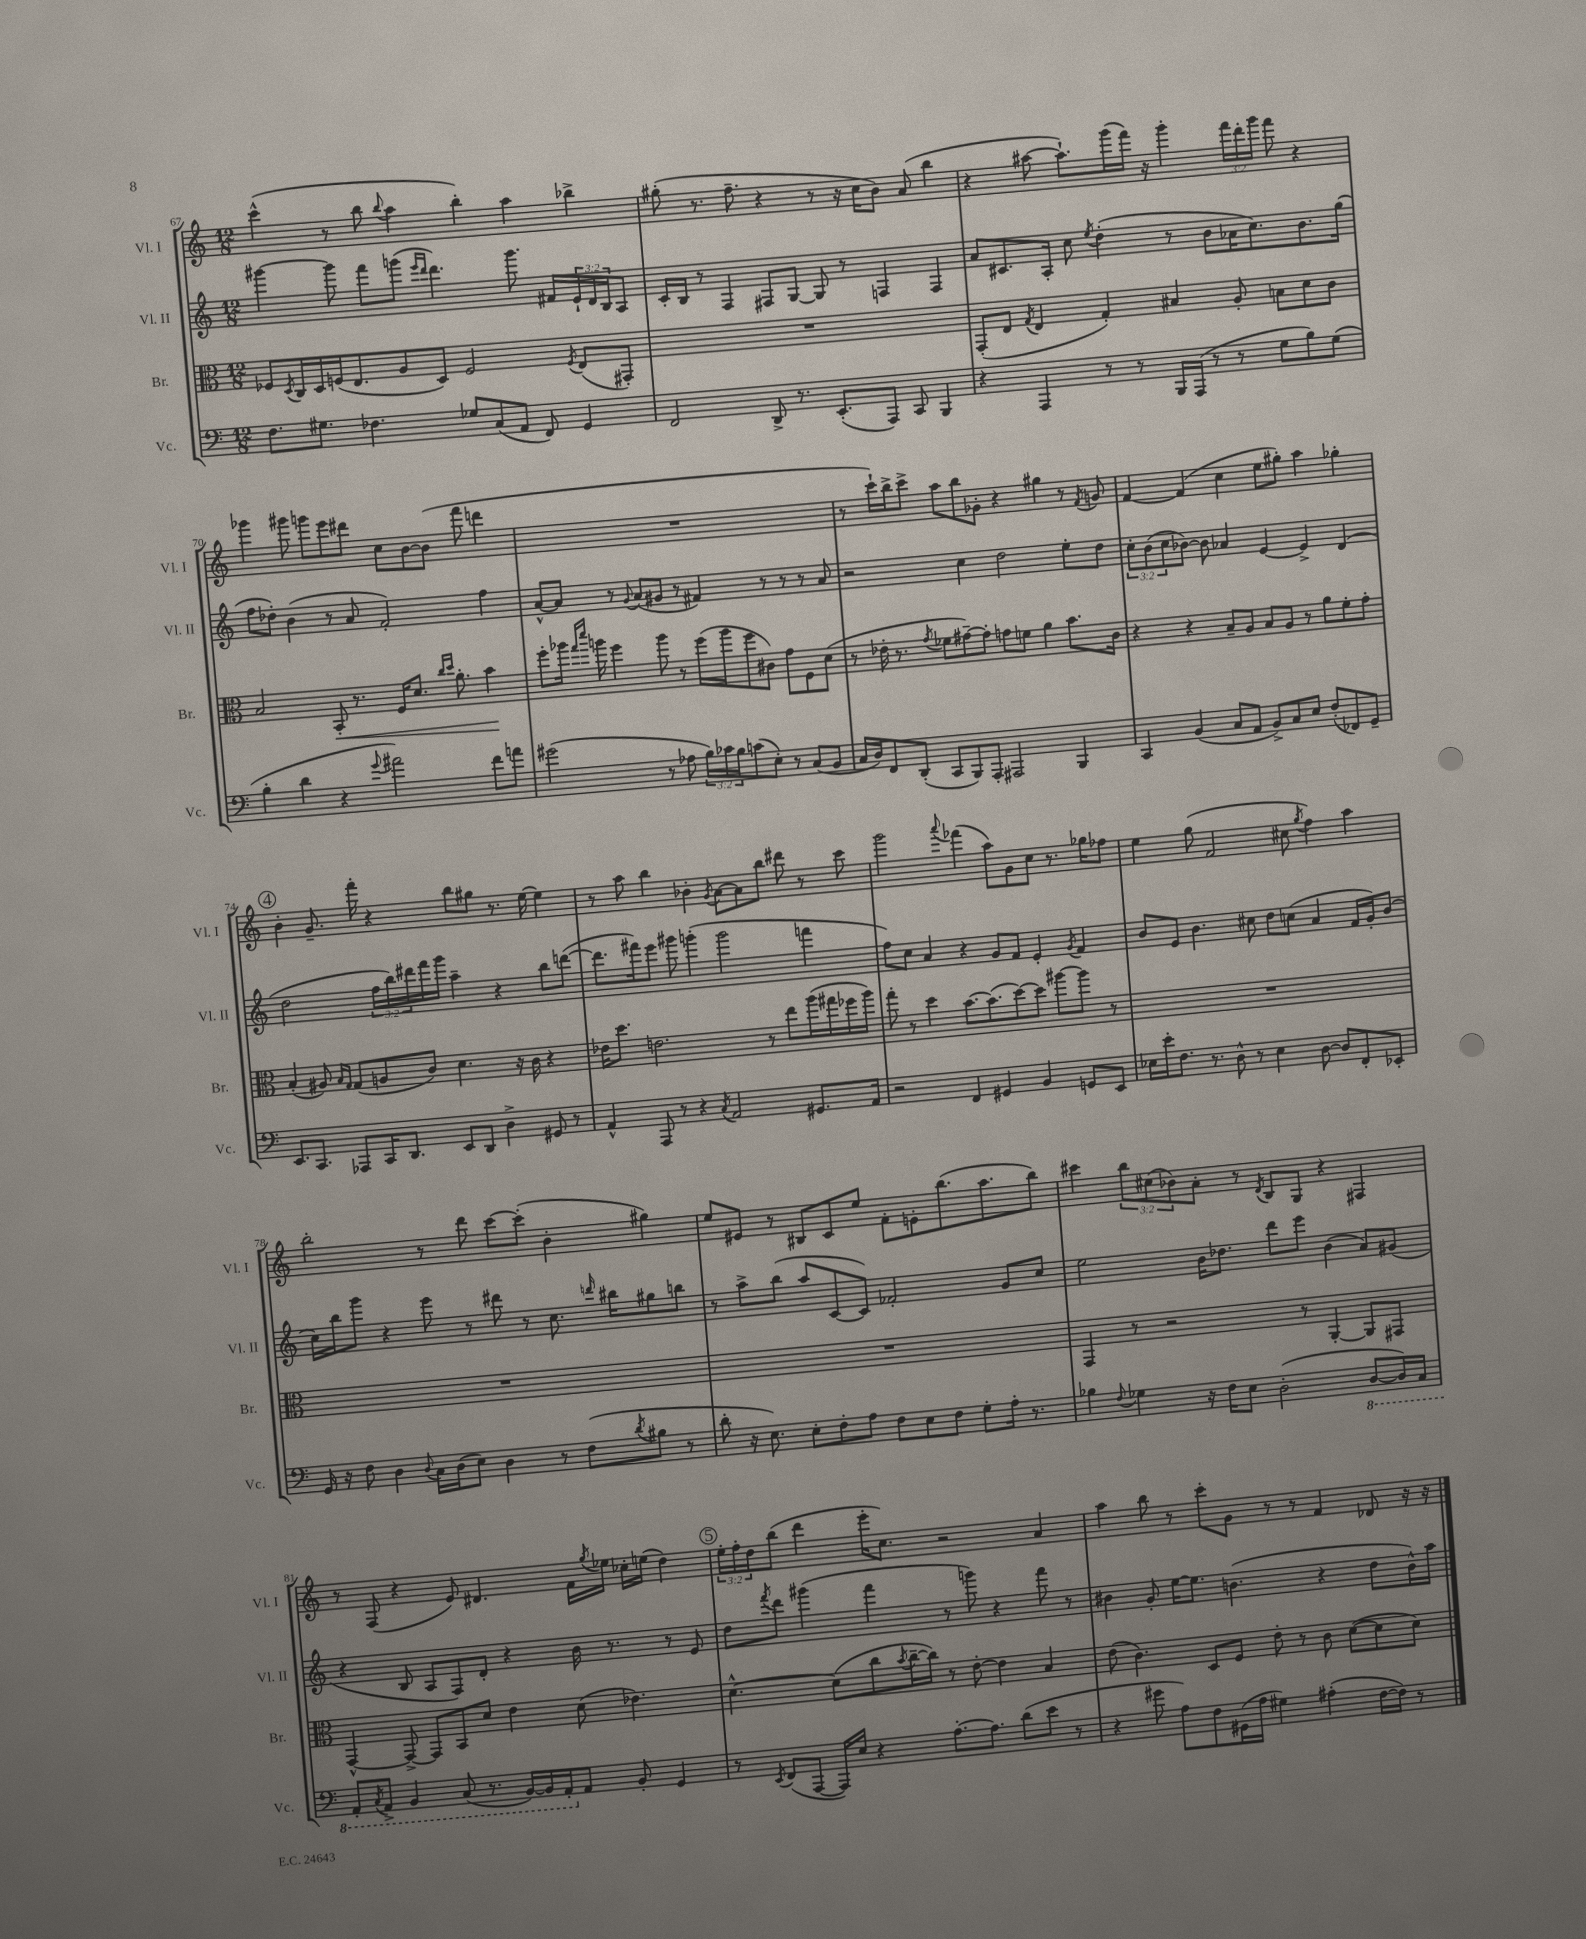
<<
\new StaffGroup <<
\new Staff = "s0" \with { instrumentName = "Vl. I" shortInstrumentName = "Vl. I" } {
    \clef treble \key c \major \numericTimeSignature \time 12/8 \override Staff.TupletNumber.text = #tuplet-number::calc-fraction-text
    c'''4-^( r8 b''8 \appoggiatura { b''8 } a''4 b''4-.) a''4 bes''4-> |
    gis''8-.( r8. f''8.-- r4 r8 r16 c''16 b'8) a'8( b''4 |
    r4 ais''8~ ais''8.-!) g'''16( f'''16) r16 g'''4-. \tuplet 3/2 { f'''16 d'''16-. g'''16 } f'''8 r4 |
    ges'''4 gis'''8 g'''8 e'''8 dis'''8 c''8 b'8~ b'8( f'''8 d'''4 |
    R1. |
    r8 c'''16-!) b''16-> c'''8-> a''8 b''8 ges'8-. r4 gis''4 r8 \acciaccatura { f'8 } g'8 |
    f'4~ f'4( c''4 e''8 gis''8-.) a''4 ges''4-. |
    \mark \markup { \circle "4" } b'4-. g'8.-- f'''16-. r4 b''8 gis''8 r8. e''16~ e''4 |
    r8 a''8 b''4 bes'4-. \acciaccatura { g'8 } a'8~ a'8 b''8 dis'''8 r8 c'''8 |
    g'''2 \appoggiatura { a'''8 } fes'''4( a''8) g'8 c''8 r8. ges''16 fes''8 |
    e''4 g''8( f'2 cis''8 \acciaccatura { g''8 } f''4) a''4 |
    b''2-. r8 d'''8 c'''8~ c'''8-.( b'4-. gis''4) |
    e''8 eis'8 r8 bis8 c'8 e''8 f'8-. e'8-. b''8.( a''8. b''8) |
    cis'''4 \tuplet 3/2 { b''8 cis''8( bes'8) } a'8-. r8 \acciaccatura { d'8 } b8 g8 r4 fis4 |
    r8 f8( r4 e'8) dis'4. f'16 \acciaccatura { g''8 } ees''16 ces''16-. e''16( d''4) |
    \mark \markup { \circle "5" } \tuplet 3/2 { e''16-. f''16-. d''16 } b''8( d'''4 e'''16-. c''8.) r2 a'4 |
    a''4 b''8 r8 c'''8-. g'8 r8 r8 f'4 des'8 r16 r16 \bar "|." |
}
\new Staff = "s1" \with { instrumentName = "Vl. II" shortInstrumentName = "Vl. II" } {
    \clef treble \key c \major \numericTimeSignature \time 12/8 \override Staff.TupletNumber.text = #tuplet-number::calc-fraction-text
    gis'''4~ gis'''8 f'''8 g'''8( \grace { e'''16 d'''16 } d'''4.) g'''8. fis'16 \tuplet 3/2 { e'16-! d'16 b16 } a8 |
    c'16-. b16 r8 f4 fis8 g8~ g8 r8 f4 f4 |
    a'8 cis'8. a16-. c''8 \acciaccatura { e''8 } d''4-.( r8 b'8 aes'16 c''8.) b'8. g''16( |
    f''8 des''8-.) b'4( r8 a'8 f'2-.) f''4 |
    a'8~-^ a'8 r8 \appoggiatura { g'8 } a'8( gis'8 r8 fis'4) r8 r8 r8 a'8 |
    r2 c''4 d''2 e''8-. d''8 |
    \tuplet 3/2 { c''8-. b'8( c''8 } bes'8~) bes'8 aes'4 e'4~ e'4-> d'4( |
    \mark \markup { \circle "4" } d''2 \tuplet 3/2 { f''16 b''16) dis'''16 } f'''16 g'''16 a''4-- r4 b''8 d'''8~( |
    d'''8. fis'''16) e'''8 gis'''8 g'''4-.( g'''2 f'''4 |
    f''8) c''8 a'4 r4 g'8 f'8 e'4-. \acciaccatura { g'8 } f'4 |
    b'8 e'8 b'4. cis''8 d''8 c''8( a'4 f'16 g'16-.) b'8( |
    c''16) b''16 g'''8 r4 e'''8 r8 dis'''8 r8 c''8. \grace { d'''16 } bis''16 gis''8 b''8 |
    r8 a''8-> b''8( a''8 c'8~ c'8) fes'2-. g'8 c''8 |
    e''2 b'16 des''8. d'''8 e'''8 b'4( a'8) gis'8( |
    r4 b8 a8 f8) d'8-. r4 b'16 r8. r8 e'8 |
    \mark \markup { \circle "5" } d''8 \acciaccatura { f'''8 } d'''8 gis'''4( f'''4 r8 g'''8) r4 f'''8 r8 |
    bis'4 g'8-. e''16~ e''8. b'4.( r4 d''8 b'16-^) a''16 \bar "|." |
}
\new Staff = "s2" \with { instrumentName = "Br." shortInstrumentName = "Br." } {
    \clef alto \key c \major \numericTimeSignature \time 12/8
    fes8 \acciaccatura { d8 } c16 d16 f16( e8. a8 d8) f2 \acciaccatura { f8 } e8( gis,8-.) |
    R1. |
    g,8-.( e8 \acciaccatura { g8 } e4 g4-.) bis4 a8-. b8 d'8 c'8 |
    b2 b,8-.\< r8. f16 d'8. \grace { c''16 d''16 } a'8.-. b'4\! |
    f''8-. aes''16 \grace { g''16 d'''16 } a''16 f''4 a''8 r8 f''16( a''16 f''8 cis'8) g'8 f8 d'8( |
    r8 ees'16-. r8. \acciaccatura { g'8 } fes'8 gis'8~--) gis'8-. g'8 f'8 a'4 b'8. c'16 |
    r4 r4 b8-- a8 b8 a8 r8 a'8 f'8-. g'8-. |
    \mark \markup { \circle "4" } b4-.( ais8) \grace { b16 g16 } g8( a8 c'8) d'4. r16 c'16 r4 |
    ees'16 d''8. e'2. r8 e''8 a''16( gis''16 fes''16 a''16) |
    g''8-. r8 d''4 b'8.~ b'8.( d''8~) d''8 ais''8~ ais''8 r8 |
    R1. |
    R1. |
    R1. |
    g,4 r8 r2 r8 a,4~-. a,8 gis,8 |
    g,4~-^ g,8~-> g,8 b,8 d'8 e'4 d'8( ees'4.) |
    \mark \markup { \circle "5" } d'4.~-^ d'8( c''8 \acciaccatura { b'8 } c''16~-- c''16) r8 e'8~-. e'4 b4 |
    e'8( c'4.) d8 f8 e'8-. r8 c'8 d'8~( d'8 d'8) \bar "|." |
}
\new Staff = "s3" \with { instrumentName = "Vc." shortInstrumentName = "Vc." } {
    \clef bass \key c \major \numericTimeSignature \time 12/8 \override Staff.TupletNumber.text = #tuplet-number::calc-fraction-text
    f8. gis8. fes4. ges8 c8( a,8 f,8) g,4 |
    f,2 d,8-> r8. e,8.-.( a,,8) c,8 b,,4 |
    r4 a,,4 r8 r8 b,,16 a,,16( r8 r8 g8 b8) g8( |
    b4-. d'4 r4 \appoggiatura { g'8 } ais'2) f'8 a'8 |
    gis'2( r8 aes8 \tuplet 3/2 { b16) ces'16 b16 } c'8( e8-.) r8 c8( b,8 |
    c16 d16) f,8 d,8-.( c,8 b,,8) a,,8-. ais,,2 b,,4 |
    c,4 b,4( c8 a,8 b,8->) c8 e8 f8-.( fes,8) g,8-- |
    \mark \markup { \circle "4" } e,8. c,8. aes,,8 c,16 d,8. e,8 d,8 d4-> gis,8 r8 |
    a,4-^ a,,8 r8 r4 \acciaccatura { c8 } a,2 gis,8. a,16 |
    r2 f,4 gis,4 b,4 g,8 e,8 |
    ees16 e'16-. f8. r8. d8-^ r8 ees4 d8~ d8 f,8-. ees,8-. |
    g,16 r16 f8 d4 \appoggiatura { d8 } c16 d16( e8) d4 r8 f8( \acciaccatura { d'8 } bis8 r8 |
    d'8-. r16 e8.) e8-. f8-. a8 f8 e8 f8 g8-. a16-. r8. |
    bes4 \appoggiatura { f8 } ges4 r16 f16 e8 d2-.( \ottava #-1 d,8~ d,16) c,16 |
    a,,8-. \acciaccatura { c,8 } a,,8-> b,,4 c,8( r8. b,,16~) b,,16 a,,16-. \ottava #0 a,8 b,8-. g,4 |
    \mark \markup { \circle "5" } r8 \acciaccatura { e,8 } f,8( a,,8~ a,,16) e16 r4 a8.~-. a8. d'8( e'8 r8 |
    r4 gis'8 a8) f8 gis,16( a16 gis4) ais4-.( f16~ f16) r8 \bar "|." |
}
>>
>>
\layout { \context { \Score currentBarNumber = #67 } }
